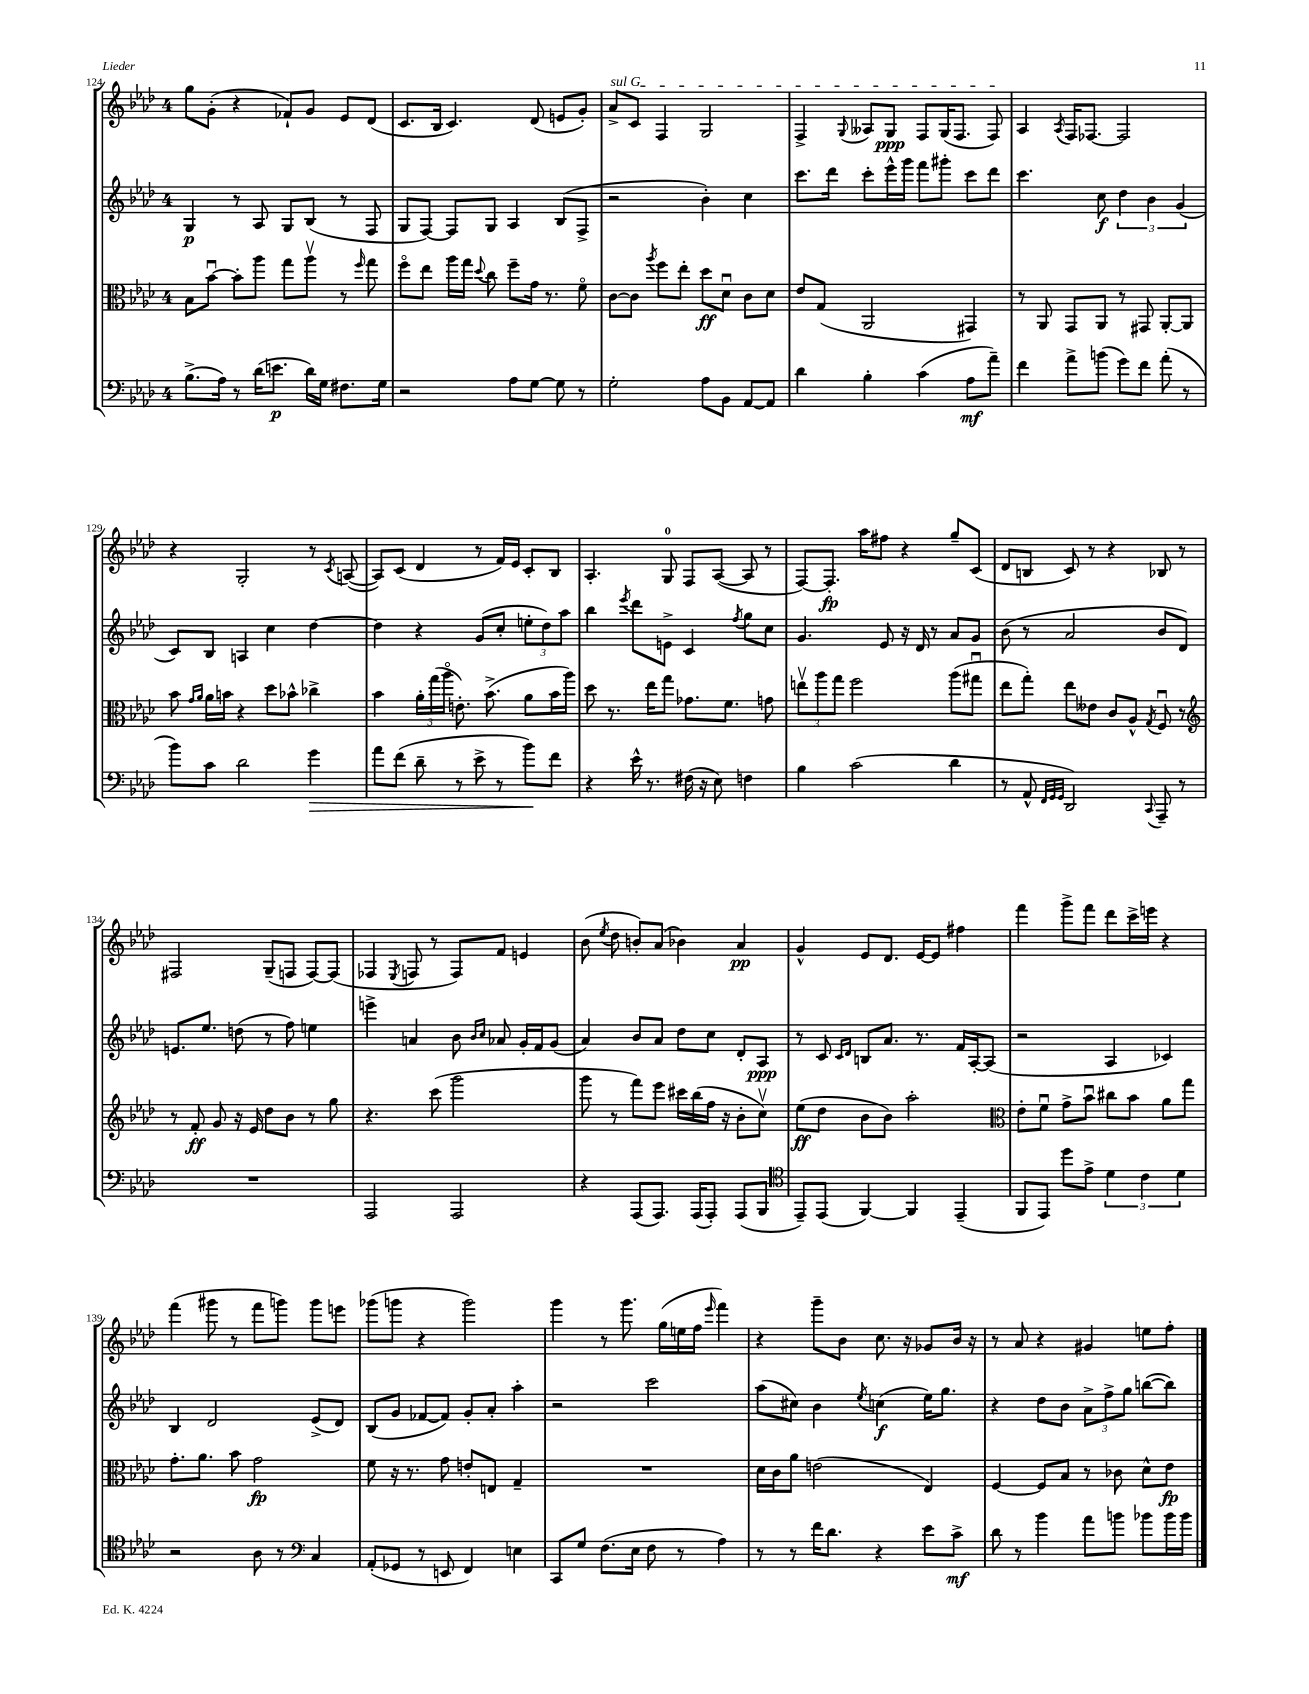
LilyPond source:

<<
\new StaffGroup <<
\new Staff = "s0" {
    \clef treble \key aes \major \once \override Staff.TimeSignature.style = #'single-digit \time 4/4
    \autoBeamOff g''8[ g'8]-.( r4 fes'8[-!) g'8] ees'8[ des'8]( |
    c'8.[ bes16] c'4.) des'8( e'8[ g'8]-.) |
    \once \override TextSpanner.bound-details.left.text = \markup { \italic "sul G" } aes'8[->\startTextSpan c'8] f4 g2 |
    f4-> \appoggiatura { g8 } aeses8[ g8]\ppp f8[ g16( f8.] f8\stopTextSpan) |
    aes4 \acciaccatura { aes8 } f16[ fes8.]~ fes2 |
    r4 g2-. r8 \acciaccatura { c'8 } a8~( |
    a8[) c'8]( des'4 r8 f'16[) ees'16] c'8[-. bes8] |
    aes4.-. g8-0 f8[ aes8]~( aes8 r8 |
    f8[~) f8.]-.\fp aes''16[ fis''8] r4 g''8[-- c'8]( |
    des'8[ b8] c'8) r8 r4 bes8 r8 |
    fis2 g8[--( f8] f8[~) f8]( |
    fes4 \acciaccatura { ees8 } f8 r8 f8[) f'8] e'4 |
    bes'8( \acciaccatura { ees''8 } des''8 b'8[-.) aes'8]( bes'4) aes'4\pp |
    g'4-^ ees'8[ des'8.] ees'16[~ ees'8] fis''4 |
    f'''4 g'''8[-> f'''8] des'''8[ c'''16-> e'''16] r4 |
    f'''4( gis'''8 r8 f'''8[ g'''8]) g'''8[ e'''8] |
    ges'''8[( g'''8] r4 g'''2) |
    g'''4 r8 g'''8. g''16[( e''16 f''16] \grace { ees'''16 } f'''4) |
    r4 g'''8[-- bes'8] c''8. r16 ges'8[ bes'16] r16 |
    r8 aes'8 r4 gis'4 e''8[ f''8]-. \bar "|." |
}
\new Staff = "s1" {
    \clef treble \key aes \major \once \override Staff.TimeSignature.style = #'single-digit \time 4/4
    \autoBeamOff g4\p r8 aes8 g8[ bes8]( r8 f8 |
    g8[ f8]~) f8[ g8] aes4 bes8[( f8]-> |
    r2 bes'4-.) c''4 |
    c'''8.[ des'''16] c'''8[-. ees'''16-^ g'''16] f'''8[ gis'''8]-. c'''8[ des'''8] |
    c'''4. c''8\f \tuplet 3/2 { des''4 bes'4 g'4( } |
    c'8[) bes8] a4 c''4 des''4~ |
    des''4 r4 g'8[( c''8]-. \tuplet 3/2 { e''8[-. des''8) aes''8] } |
    bes''4 \acciaccatura { ees'''8 } des'''8[ e'8]-> c'4 \acciaccatura { f''8 } g''8[ c''8] |
    g'4. ees'8 r16 des'16 r8 aes'8[ g'8] |
    bes'8( r8 aes'2 bes'8[ des'8]) |
    e'8.[ ees''8.] d''8( r8 f''8) e''4 |
    e'''4-> a'4 bes'8 \grace { bes'16[ c''16] } aes'8 g'16[-. f'16 g'8]( |
    aes'4) bes'8[ aes'8] des''8[ c''8] des'8[-. aes8]\ppp |
    r8 c'8 \grace { c'16[ des'16] } b8[ aes'8.] r8. f'16[ aes16~-. aes8]( |
    r2 aes4 ces'4) |
    bes4 des'2 ees'8[->( des'8]) |
    bes8[( g'8] fes'8[~ fes'8]) g'8[-. aes'8]-. aes''4-. |
    r2 c'''2 |
    aes''8[( cis''8]) bes'4 \acciaccatura { ees''8 } c''4\f( ees''16[) g''8.] |
    r4 des''8[ bes'8] \tuplet 3/2 { aes'8[-> f''8-> g''8] } b''8[~( b''8]) \bar "|." |
}
\new Staff = "s2" {
    \clef alto \key aes \major \once \override Staff.TimeSignature.style = #'single-digit \time 4/4
    \autoBeamOff bes8[ bes'8]~\downbow bes'8[-. aes''8] g''8[ aes''8]\upbow r8 \grace { f''16 } g''8 |
    f''8[\flageolet ees''8] aes''16[ g''16] \appoggiatura { des''8 } c''8 f''8[-- g'16] r8. f'8\flageolet |
    c'8[~ c'8] \acciaccatura { aes''8 } f''8[ ees''8]-. des''8[\ff des'8]\downbow c'8[ des'8] |
    ees'8[ g8]( aes,2 gis,4) |
    r8 aes,8 g,8[ aes,8] r8 gis,8 aes,8[~-. aes,8] |
    bes'8 \grace { g'16[ aes'16] } aes'16[ b'16] r4 des''8[ bes'8]-^ ces''4-> |
    bes'4 \tuplet 3/2 { aes'16[-. g''16( aes''16]\flageolet } e'8.-.) bes'8.->( aes'8[ bes'16 aes''16]) |
    des''8 r8. ees''16[ g''8] ges'8.[ f'8.] g'8 |
    \tuplet 3/2 { e''8[\upbow aes''8 g''8] } f''2 aes''8[( gis''8]\downbow |
    ees''8[ g''8]-.) ees''8[ eeses'8] c'8[ aes8]-^ \acciaccatura { g8 } f8\downbow r8 |
    \clef treble r8 f'8-.\ff g'8 r16 ees'16 des''8[ bes'8] r8 g''8 |
    r4. c'''8( g'''2 |
    g'''8 r8 f'''8[) ees'''8] cis'''16[ bes''16( f''16] r16 bes'8[-. c''8]\upbow) |
    ees''8[\ff( des''8] bes'8[ bes'8]) aes''2-. |
    \clef alto ees'8[-. f'8]\downbow g'8[-> bes'8]\downbow cis''8[ bes'8] aes'8[ g''8] |
    g'8.[-. aes'8.] bes'8 g'2\fp |
    f'8 r16 r8. g'8 e'8[-. e8] g4-- |
    R1 |
    des'16[ c'16 aes'8] e'2( ees4) |
    f4~ f8[ bes8] r8 ces'8 des'8[-^ ees'8]\fp \bar "|." |
}
\new Staff = "s3" {
    \clef bass \key aes \major \once \override Staff.TimeSignature.style = #'single-digit \time 4/4
    \autoBeamOff bes8.[->( aes16]) r8 des'16[( e'8.]\p des'16[) g16] fis8.[ g16] |
    r2 aes8[ g8]~ g8 r8 |
    g2-. aes8[ bes,8] aes,8[~ aes,8] |
    des'4 bes4-. c'4( aes8[\mf aes'8]--) |
    f'4 aes'8[-> b'8]( g'8[) f'8] aes'8-.( r8 |
    bes'8[) c'8] des'2 g'4\> |
    aes'8[ f'8]( des'8-- r8 ees'8-> r8 bes'8[\!) f'8] |
    r4 ees'16-^ r8. fis16( r16 ees8) f4 |
    bes4 c'2( des'4 |
    r8 aes,8-^ \grace { f,32[ g,32 g,32] } des,2) \appoggiatura { c,8 } aes,,8-- r8 |
    R1 |
    aes,,2 aes,,2 |
    r4 aes,,8[( aes,,8.]) aes,,16[( aes,,8]-.) aes,,8[( bes,,8] |
    \clef tenor ees,8[--) ees,8]( f,4~) f,4 ees,4--( |
    f,8[ ees,8]) des''8[ ees'8]-> \tuplet 3/2 { des'4 c'4 des'4 } |
    r2 aes8 r8 \clef bass c4 |
    aes,8[-.( ges,8] r8 e,8 f,4) e4 |
    c,8[ g8] f8.[( ees16] f8 r8 aes4) |
    r8 r8 f'16[ des'8.] r4 ees'8[ c'8]->\mf |
    des'8 r8 bes'4 aes'8[ b'8] bes'8[ bes'16 bes'16] \bar "|." |
}
>>
>>
\layout { \context { \Score currentBarNumber = #124 } }
